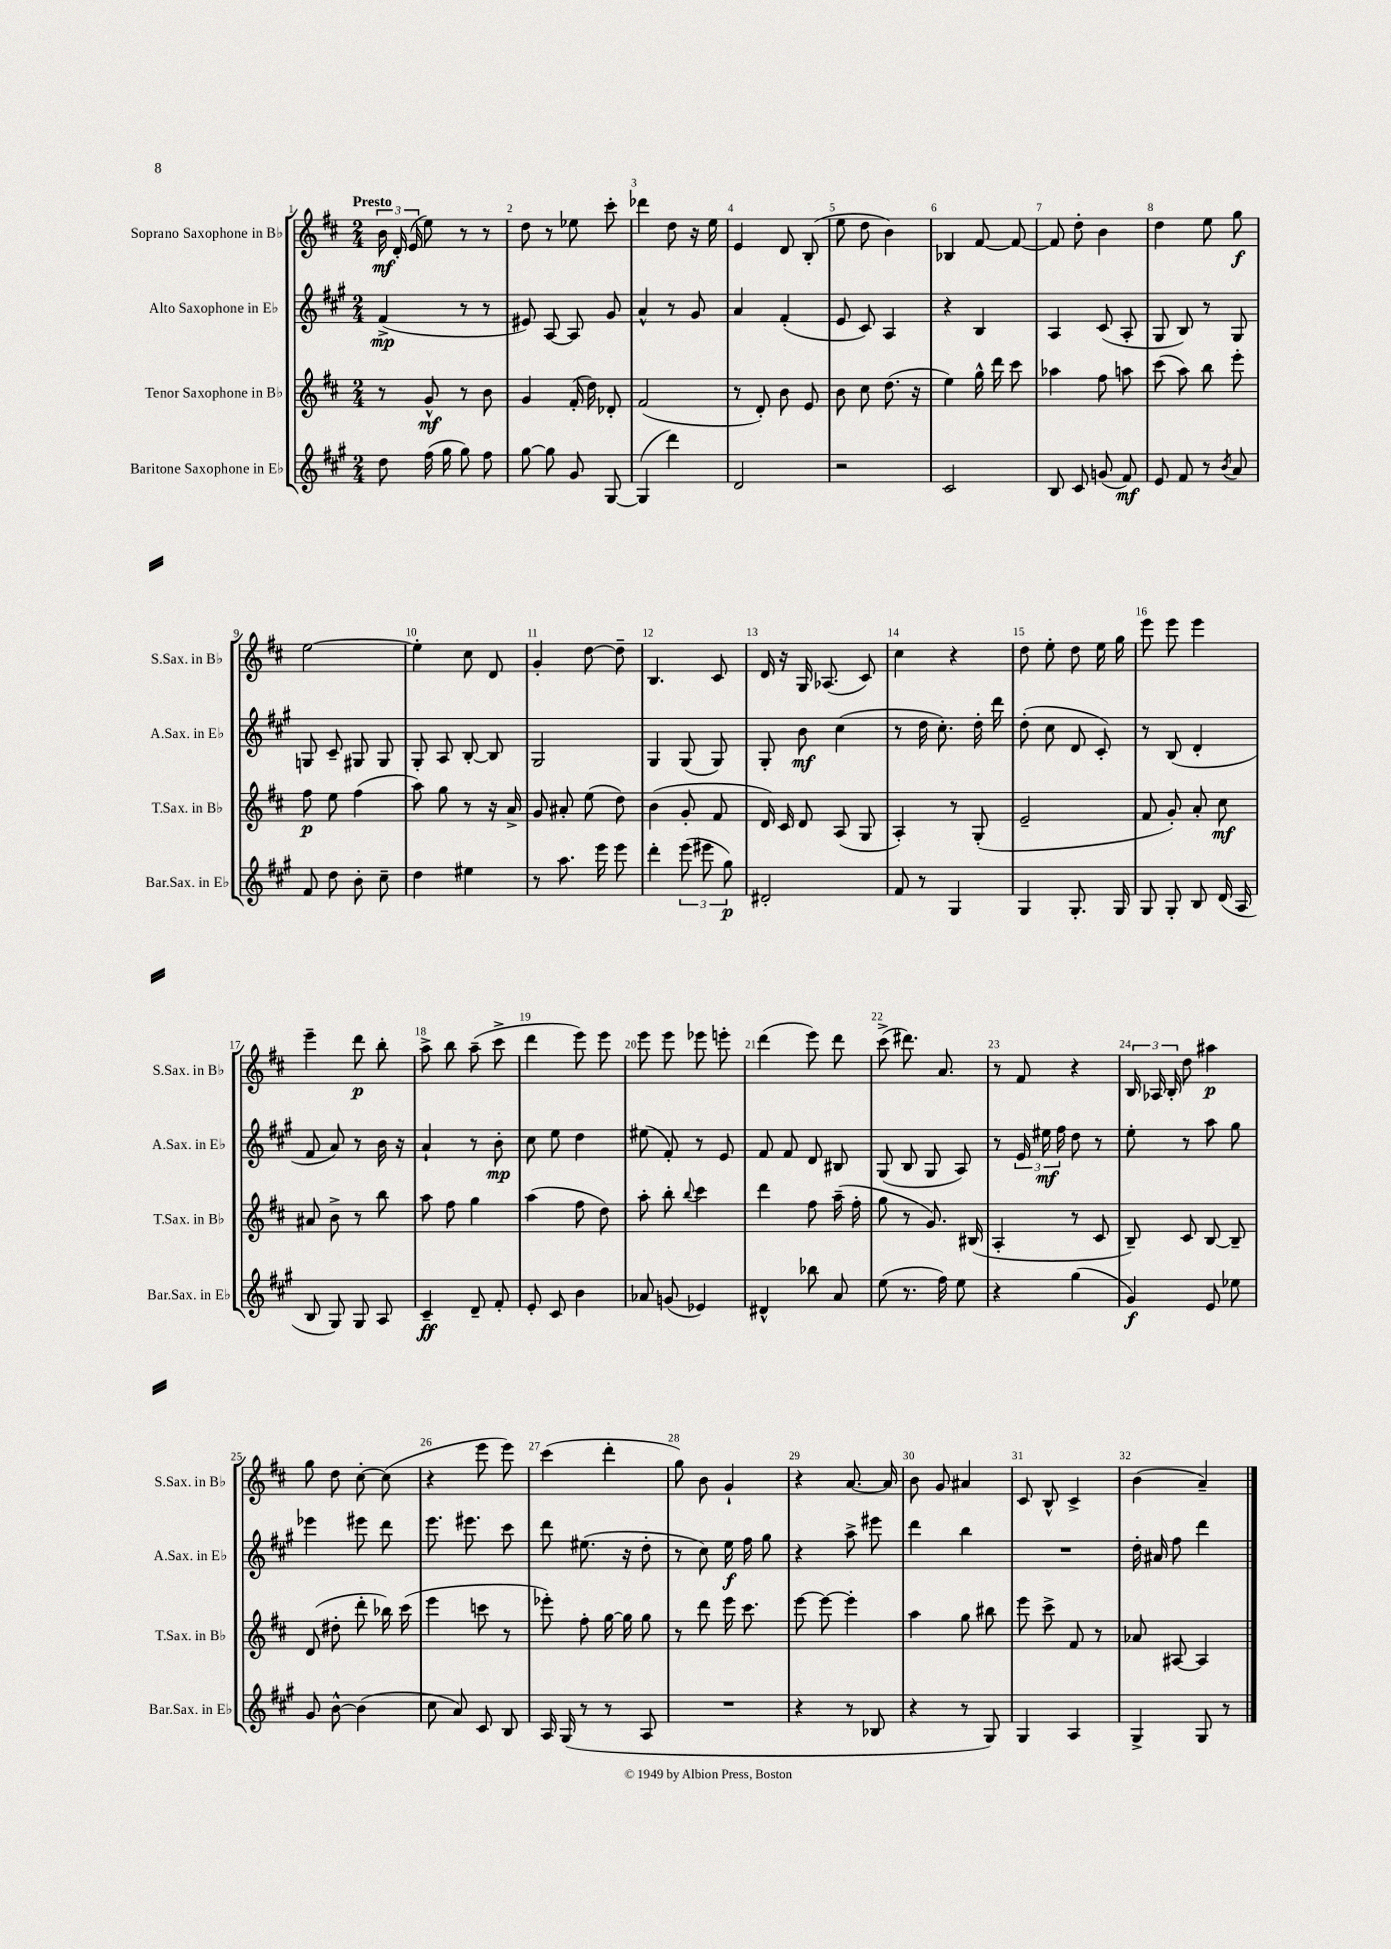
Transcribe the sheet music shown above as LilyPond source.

<<
\new StaffGroup <<
\new Staff = "s0" \with { instrumentName = "Soprano Saxophone in Bb" shortInstrumentName = "S.Sax. in Bb" } {
    \clef treble \key d \major \numericTimeSignature \time 2/4 \tempo "Presto"
    \autoBeamOff \tuplet 3/2 { b'16\mf d'16-. e'16( } e''8) r8 r8 |
    d''8 r8 ees''8 cis'''8-. |
    des'''4 d''8 r16 e''16 |
    e'4 d'8 b8-.( |
    e''8 d''8 b'4) |
    bes4 fis'8~ fis'8~ |
    fis'8 d''8-. b'4 |
    d''4 e''8 g''8\f |
    e''2~ |
    e''4-. cis''8 d'8 |
    g'4-. d''8~ d''8-- |
    b4. cis'8 |
    d'16 r16 g16 aes8.( cis'8) |
    cis''4 r4 |
    d''8 e''8-. d''8 e''16 g''16 |
    e'''8 e'''8 e'''4 |
    e'''4-- d'''8\p b''8-. |
    a''8-> b''8 a''8--( cis'''8-> |
    d'''4 e'''8) e'''8 |
    e'''8 e'''8 ees'''8 e'''8-. |
    d'''4( e'''8) d'''8 |
    cis'''8->( dis'''8.) a'8. |
    r8 fis'8 r4 |
    \tuplet 3/2 { b16 aes16 b16-. } d''8 ais''4\p |
    g''8 d''8 cis''8~-. cis''8( |
    r4 e'''8 e'''8) |
    cis'''4( d'''4-. |
    g''8) b'8 g'4-! |
    r4 a'8.~ a'16 |
    b'8 g'8 ais'4 |
    cis'8 b8-^ cis'4-> |
    b'4( a'4--) \bar "|." |
}
\new Staff = "s1" \with { instrumentName = "Alto Saxophone in Eb" shortInstrumentName = "A.Sax. in Eb" } {
    \clef treble \key a \major \numericTimeSignature \time 2/4
    \autoBeamOff fis'4->\mp( r8 r8 |
    eis'8) a8~ a8 gis'8 |
    a'4-^ r8 gis'8 |
    a'4 fis'4-.( |
    e'8 cis'8) a4 |
    r4 b4 |
    a4 cis'8( a8-. |
    gis8 b8) r8 gis8 |
    g8 cis'8-- gis8 gis8 |
    gis8-. a8 b8~-. b8 |
    gis2 |
    gis4 gis8( gis8) |
    gis8-. b'8\mf cis''4( |
    r8 d''16 cis''8.-.) d''16-. d'''16 |
    d''8-.( cis''8 d'8 cis'8-.) |
    r8 b8( d'4-. |
    fis'8 a'8) r8 b'16 r16 |
    a'4-! r8 b'8-.\mp |
    cis''8 e''8 d''4 |
    eis''8( fis'8-.) r8 e'8 |
    fis'8 fis'8 d'8 bis8 |
    gis8( b8 gis8 a8) |
    r8 \tuplet 3/2 { e'16 eis''16\mf fis''16 } d''8 r8 |
    e''8-. r8 a''8 gis''8 |
    ees'''4 eis'''8 d'''8 |
    e'''8. eis'''8. cis'''8 |
    d'''8 eis''8.( r16 d''8-. |
    r8 cis''8) e''16\f fis''16 gis''8 |
    r4 a''8-> eis'''8 |
    d'''4 b''4 |
    R2 |
    d''16-. ais'16 fis''8 d'''4 \bar "|." |
}
\new Staff = "s2" \with { instrumentName = "Tenor Saxophone in Bb" shortInstrumentName = "T.Sax. in Bb" } {
    \clef treble \key d \major \numericTimeSignature \time 2/4
    \autoBeamOff r8 g'8-^\mf r8 b'8 |
    g'4 fis'16-.( d''16) des'8-. |
    fis'2( |
    r8 d'8-.) b'8 e'8 |
    b'8 cis''8 d''8.( r16 |
    e''4) g''16-^ d'''16 cis'''8 |
    aes''4 fis''8 a''8 |
    cis'''8( a''8) b''8 e'''8-. |
    fis''8\p e''8 fis''4( |
    a''8) g''8 r8 r16 a'16-> |
    g'8 ais'8-. e''8( d''8) |
    b'4( g'8-. fis'8 |
    d'16) cis'16 d'8 a8( g8 |
    a4-.) r8 g8-.( |
    e'2-- |
    fis'8 g'8-.) a'8-. cis''8\mf |
    ais'8 b'8-> r8 b''8 |
    a''8 fis''8 g''4 |
    a''4( fis''8 d''8) |
    a''8-. b''8-. \appoggiatura { b''8 } cis'''4 |
    d'''4 fis''8 a''16--( fis''16-. |
    g''8 r8 g'8.) bis16( |
    a4-. r8 cis'8 |
    b8--) cis'8 b8~ b8-- |
    d'8( dis''8-. d'''8-. bes''16) cis'''16( |
    e'''4 c'''8 r8 |
    ees'''8-.) fis''8-. g''16~ g''16 g''8 |
    r8 d'''8 e'''16 cis'''8. |
    e'''8~ e'''8~ e'''4-. |
    a''4 g''8 bis''8 |
    e'''8 cis'''8-> fis'8 r8 |
    aes'8 ais8~ ais4 \bar "|." |
}
\new Staff = "s3" \with { instrumentName = "Baritone Saxophone in Eb" shortInstrumentName = "Bar.Sax. in Eb" } {
    \clef treble \key a \major \numericTimeSignature \time 2/4
    \autoBeamOff d''8 fis''16( gis''16 gis''8) fis''8 |
    gis''8~ gis''8 gis'8 gis8~ |
    gis4( d'''4) |
    d'2 |
    r2 |
    cis'2 |
    b8 cis'8 g'8( fis'8\mf) |
    e'8 fis'8 r8 \acciaccatura { b'8 } a'8 |
    fis'8 d''8 b'8-. cis''8-- |
    d''4 eis''4 |
    r8 a''8. e'''16 e'''8 |
    d'''4-. \tuplet 3/2 { e'''8( eis'''8 gis''8\p) } |
    dis'2-. |
    fis'8 r8 gis4 |
    gis4 gis8.-. gis16 |
    gis8 gis8-. b8 d'16( a16 |
    b8 gis8) gis8 a8 |
    cis'4--\ff d'8-- fis'8-. |
    e'8-. cis'8 b'4 |
    aes'8 g'8( ees'4) |
    dis'4-^ bes''8 a'8 |
    e''8( r8. fis''16) e''8 |
    r4 gis''4( |
    gis'4\f) e'8 ees''8 |
    gis'8 b'8~-^ b'4( |
    cis''8 a'8) cis'8 b8 |
    a16 gis16( r8 r8 a8 |
    R2 |
    r4 r8 bes8 |
    r4 r8 gis8) |
    gis4 a4 |
    gis4-> gis8 r8 \bar "|." |
}
>>
>>
\layout { \context { \Score \override BarNumber.break-visibility = ##(#f #t #t) barNumberVisibility = #all-bar-numbers-visible } }
